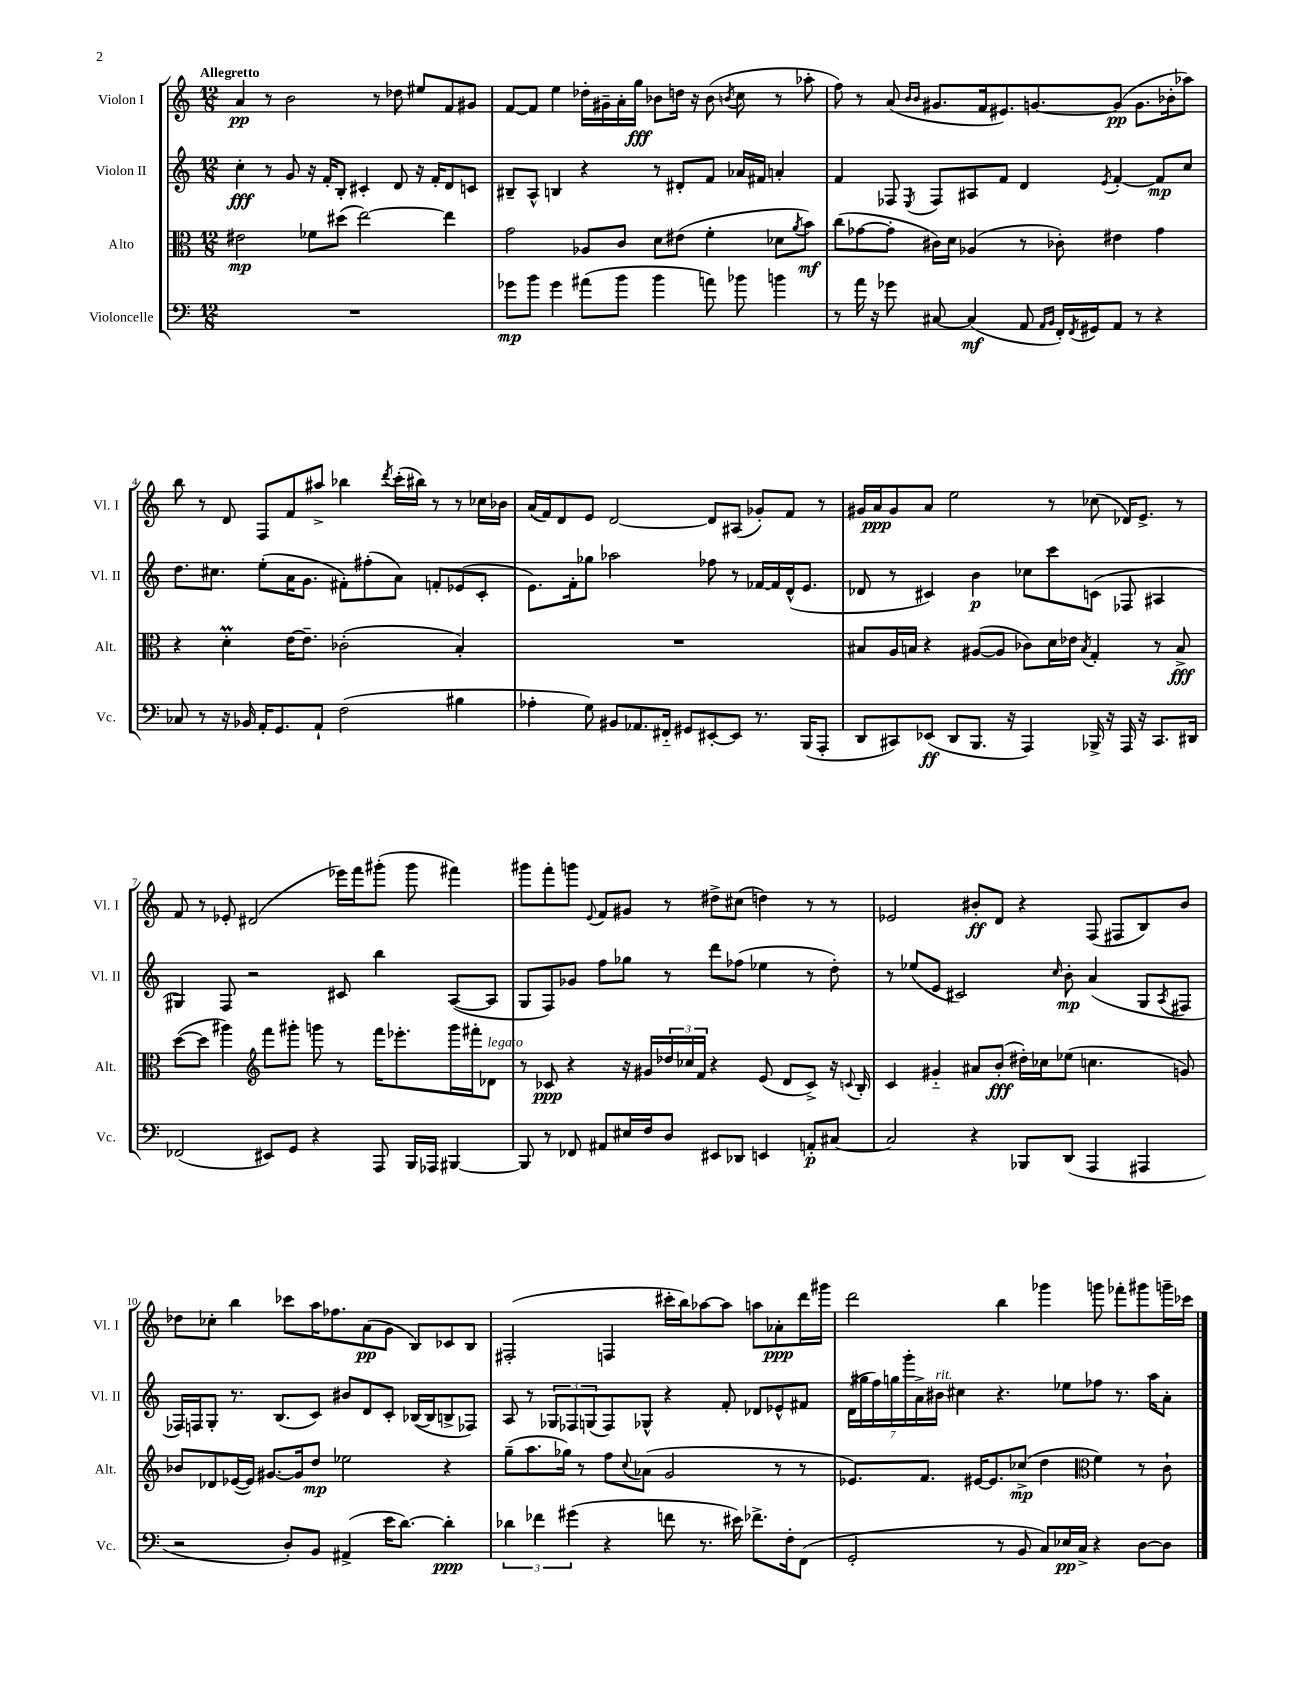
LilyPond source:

<<
\new StaffGroup <<
\new Staff = "s0" \with { instrumentName = "Violon I" shortInstrumentName = "Vl. I" } {
    \clef treble \key c \major \numericTimeSignature \time 12/8 \tempo "Allegretto"
    a'4\pp r8 b'2 r8 des''8 eis''8 f'8 gis'8 |
    f'8~ f'8 e''4 des''16-. gis'16-- a'16-. g''16\fff bes'8 d''16 r16 bes'8( \acciaccatura { b'8 } c''8 r8 aes''8-. |
    f''8) r8 a'8( \grace { b'16 b'16 } gis'8. f'16 eis'8.) g'8.~ g'8\pp( g'8. bes'16-. aes''8) |
    b''8 r8 d'8 f8 f'8 ais''8-> bes''4 \acciaccatura { d'''8 } c'''16-.( bis''16) r8 r8 ces''16 bes'16 |
    a'16( f'16) d'8 e'8 d'2~ d'8 ais8( ges'8-.) f'8 r8 |
    gis'16 a'16\ppp gis'8 a'8 e''2 r8 ces''8( des'16) e'8.-> r8 |
    f'8 r8 ees'8-. dis'2( ees'''16) f'''16 gis'''8-.( gis'''8 fis'''4) |
    gis'''8 f'''8-. g'''8 \appoggiatura { e'8 } f'8 gis'8 r8 dis''8-> cis''8( d''4) r8 r8 |
    ees'2 bis'8-.\ff d'8 r4 f8( fis8 b8) bis'8 |
    des''8 ces''8-. b''4 ces'''8 a''16 fes''8. a'8\pp( g'8 b8) ces'8 b8 |
    fis2-.( f4 cis'''16-. b''16) aes''8~ aes''8 a''8 aes'8-.\ppp d'''16 gis'''16 |
    d'''2 b''4 ges'''4 g'''8 fes'''8-. gis'''8 g'''16-- ces'''16 \bar "|." |
}
\new Staff = "s1" \with { instrumentName = "Violon II" shortInstrumentName = "Vl. II" } {
    \clef treble \key c \major \numericTimeSignature \time 12/8
    c''4-.\fff r8 g'8 r16 f'16-. b8-. cis'4-. d'8 r16 f'16-. d'8 c'8 |
    bis8-- a8-^ b4 r4 r8 dis'8-. f'8 aes'16 fis'16 a'4-. |
    f'4 fes8 \acciaccatura { e8 } fes8 ais8 f'8 d'4 \acciaccatura { e'8 } f'4~-. f'8\mp c''8 |
    d''8. cis''8. e''8-.( a'16 g'8. fis'8-.) fis''8-.( a'8) f'8-. ees'8( c'8-. |
    e'8.) f'16-. ges''8 aes''2 fes''8 r8 fes'16~ fes'16 d'16-^( e'8. |
    des'8 r8 cis'4) b'4\p ces''8 c'''8 c'8( fes8 ais4 |
    gis4) f8 r2 cis'8 b''4 a8~( a8 |
    g8 f8) ges'8 f''8 ges''8 r8 d'''8 fes''8( ees''4 r8 d''8-.) |
    r8 ees''8( e'8 cis'2) \grace { c''16 } b'8-.\mp a'4( g8 \acciaccatura { a8 } fis8 |
    fes16) f16 g8-. r8. b8.( c'8) bis'8 d'8 c'8-. bes16~( bes16 b8-> fes8) |
    a8 r8 \tuplet 3/2 { ges8 fes8 g8( } fes8) ges8-^ r4 f'8-. des'8 ees'8-^ fis'8 |
    \tuplet 7/4 { d'16( gis''16 f''16) g''16 g'''16-. a'16-> bis'16^\markup { \italic "rit." } } cis''4 r4. ees''8 fes''8 r8. a''16 a'8-. \bar "|." |
}
\new Staff = "s2" \with { instrumentName = "Alto" shortInstrumentName = "Alt." } {
    \clef alto \key c \major \numericTimeSignature \time 12/8
    eis'2\mp fes'8 dis''8( e''2~) e''4 |
    g'2 aes8 c'8 d'8 eis'8( f'4-. des'8 \acciaccatura { a'8 } b'8\mf) |
    c''8( ges'8~ ges'8-. cis'16) d'16 aes4( r8 ces'8-.) eis'4 ges'4 |
    r4 d'4-.\prall e'16~ e'8.-- ces'2-.( b4-.) |
    R1. |
    bis8 a16 b16 r4 ais8~( ais8 ces'8) d'16 ees'16 \acciaccatura { b8 } g4-. r8 b8->\fff |
    d''8~( d''8 ais''4) \clef treble f'''8 gis'''8-. g'''8 r8 f'''16 ees'''8.-. g'''16 fis'''16-. des'8^\markup { \italic "legato" } |
    r8 ces'8\ppp r4 r16 gis'16 \tuplet 3/2 { des''16 ces''16 f'16 } r4 e'8( d'8 ces'8->) r16 \appoggiatura { c'8 } b16-. |
    c'4 gis'4-_ ais'8 b'8-.\fff( dis''16-.) ces''16 ees''8( c''4. g'8) |
    bes'8 des'8 ees'16~( ees'16) gis'8.~ gis'16 d''8\mp ees''2 r4 |
    g''8--( a''8. ges''16) r8 f''8 \appoggiatura { c''8 } aes'8( g'2 r8 r8 |
    ees'8.) f'8. eis'16~ eis'8. ces''8->\mp( d''4 \clef alto f'4) r8 c'8-! \bar "|." |
}
\new Staff = "s3" \with { instrumentName = "Violoncelle" shortInstrumentName = "Vc." } {
    \clef bass \key c \major \numericTimeSignature \time 12/8
    R1. |
    ges'8\mp b'8 ges'4 ais'8( b'8 b'4 a'8) bes'8 b'4 |
    r8 a'16 r16 ges'8 cis8~ cis4\mf( a,8 \grace { a,16 b,16 } f,16-.) \acciaccatura { f,8 } gis,16 a,8 r8 r4 |
    ces8 r8 r16 bes,16 a,16-. g,8. a,8-! f2( bis4 |
    aes4-. g8) bis,8 aes,8. fis,16-_ gis,8 eis,8~-. eis,8 r8. b,,16( a,,8-. |
    d,8 cis,8) ees,8\ff( d,8 b,,8. r16 a,,4) bes,,16-> r16 a,,16 r16 cis,8. dis,16 |
    fes,2( eis,8) g,8 r4 a,,8 b,,16 aes,,16 bis,,4~ |
    bis,,8 r8 fes,8 ais,8 eis16 f16 d8 eis,8 des,8 e,4 a,8-.\p cis8~ |
    cis2 r4 bes,,8 d,8( a,,4 ais,,4 |
    r2 d8-.) b,8 ais,4->( e'16 d'8.~) d'4-.\ppp |
    \tuplet 3/2 { des'4 fes'4 gis'4( } r4 f'8 r8. eis'16) fes'8.-> f16-. f,8( |
    g,2-. r8 b,8 c8) ees16\pp c16-> r4 d8~ d8 \bar "|." |
}
>>
>>
